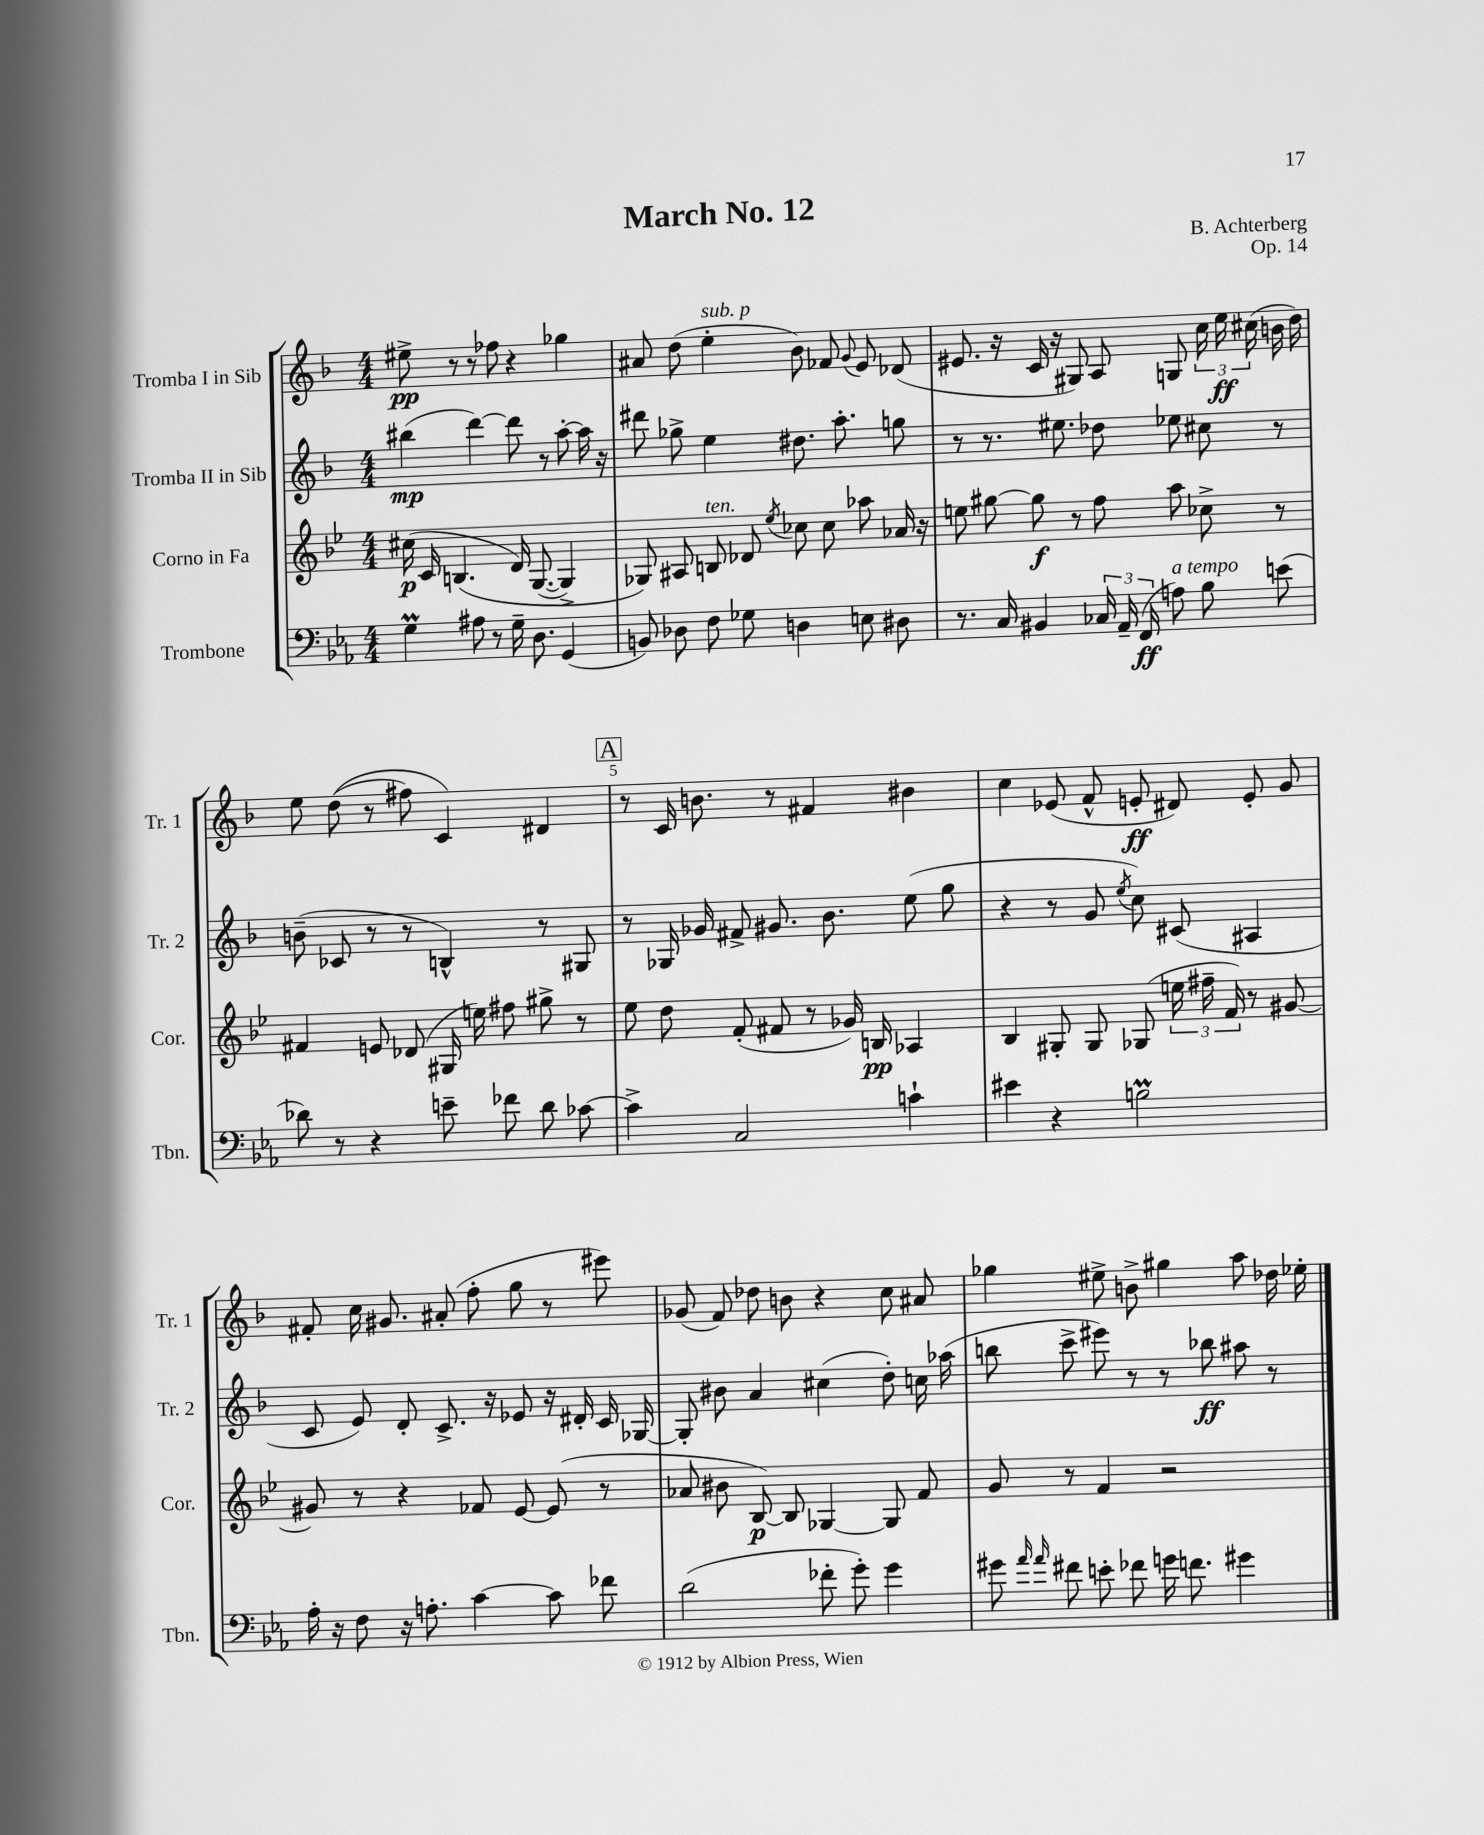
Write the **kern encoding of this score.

**kern	**dynam	**kern	**dynam	**kern	**dynam	**kern	**dynam
*part4	*part4	*part3	*part3	*part2	*part2	*part1	*part1
*staff4	*staff4	*staff3	*staff3	*staff2	*staff2	*staff1	*staff1
*I"Trombone	*	*I"Corno in Fa	*	*I"Tromba II in Sib	*	*I"Tromba I in Sib	*
*I'Tbn.	*	*I'Cor.	*	*I'Tr. 2	*	*I'Tr. 1	*
*clefF4	*	*clefG2	*	*clefG2	*	*clefG2	*
*k[b-e-a-]	*	*k[b-e-]	*	*k[b-]	*	*k[b-]	*
*M4/4	*	*M4/4	*	*M4/4	*	*M4/4	*
=1	=1	=1	=1	=1	=1	=1	=1
4Gm\	.	(16cc#X\	p	(4bb#X\	mp	8ee#X^\	pp
.	.	16c/	.	.	.	.	.
.	.	(4.Bn/	.	.	.	8r	.
8A#X\	.	.	.	[4ddd\)	.	8r	.
8r	.	.	.	.	.	8ff-X\	.
16G~\	.	16d/)	.	8ddd\]	.	4r	.
8.D\	.	([8.G/	.	.	.	.	.
.	.	.	.	8r	.	.	.
(4GG/	.	4G^/])	.	[8aa'\	.	4gg-X\	.
.	.	.	.	16aa\]	.	.	.
.	.	.	.	16r	.	.	.
=2	=2	=2	=2	=2	=2	=2	=2
8BBn/)	.	8G-X/)	.	8ddd#X\	.	8a#X/	.
8D-X\	.	8A#X/	.	8gg-X^\	.	(8dd\	.
!	!	!	!	!	!	!LO:TX:a:i:t=sub. p	!
!	!	!LO:TX:a:i:t=ten.	!	!	!	!	!
8F\	.	8Bn/	.	4ee\	.	4ee'\	.
8G-X\	.	8d-X/	.	.	.	.	.
.	.	8qee-/	.	.	.	.	.
4Dn\	.	8cc-X\	.	8.dd#X\	.	8b-\)	.
.	.	8cc-\	.	.	.	8f-X/	.
.	.	.	.	8.aa'\	.	.	.
.	.	.	.	.	.	8qqg/	.
8En\	.	8aa-X\	.	.	.	8e/	.
8D#X\	.	16a-X/	.	8ggn\	.	(8d-X/	.
.	.	16r	.	.	.	.	.
=3	=3	=3	=3	=3	=3	=3	=3
8.r	.	8een\	.	8r	.	8.e#X/	.
.	.	[8gg#X\	.	8.r	.	.	.
16C/	.	.	.	.	.	16r	.
4BB#X/	.	8gg#\]	f	.	.	16c/	.
.	.	.	.	8.ee#X\	.	16r	.
.	.	8r	.	.	.	8G#X/)	.
24C-X/	.	8ff\	.	8dd-X\	.	8A/	.
24AA-~/	.	.	.	.	.	.	.
(24FF/	ff	.	.	.	.	.	.
!LO:TX:a:i:t=a tempo	!	!	!	!	!	!	!
8An\)	.	8aa\	.	8ee-X\	.	8Gn/	.
8B-\	.	8cc-X^\	.	8cc#X\	.	24cc\	.
.	.	.	.	.	.	24ee\	ff
.	.	.	.	.	.	(24cc#X\	.
(8en\	.	8r	.	8r	.	16bn\	.
.	.	.	.	.	.	16dd\)	.
!!LO:LB:g=z
=4	=4	=4	=4	=4	=4	=4	=4
8d-X\)	.	4f#X/	.	(8bn~\	.	8ee\	.
8r	.	.	.	8c-X/	.	((8dd\	.
4r	.	8en/	.	8r	.	8r	.
.	.	(8d-X/	.	8r	.	8ff#X\)	.
8en~\	.	16G#X/	.	4Bn^^/)	.	4c/)	.
.	.	16een\)	.	.	.	.	.
8f-X\	.	8ff#X\	.	.	.	.	.
8d-\	.	8gg#X^\	.	8r	.	4d#X/	.
[8c-X\	.	8r	.	8G#X/	.	.	.
!!LO:REH:place=s1:t=A
=5	=5	=5	=5	=5	=5	=5	=5
4c-^\]	.	8ee-\	.	8r	.	8r	.
.	.	8dd\	.	16G-X/	.	16c/	.
.	.	.	.	16g-X/	.	8.bn\	.
2C/	.	(8f'/	.	8f#X^/	.	.	.
.	.	8f#X/	.	8.g#X/	.	8r	.
.	.	8r	.	.	.	4f#X/	.
.	.	.	.	8.b-\	.	.	.
.	.	16g-X/)	.	.	.	.	.
.	.	16Bn/	pp	.	.	.	.
4cn`\	.	4A-X/	.	(8ee\	.	4b#X\	.
.	.	.	.	8gg\	.	.	.
=6	=6	=6	=6	=6	=6	=6	=6
4e#X\	.	4B-/	.	4r	.	4cc\	.
4r	.	8G#X'/	.	8r	.	(8e-X/	.
.	.	8G#/	.	8g/	.	8f^^/	.
.	.	.	.	8qee/	.	.	.
2Bnm\	.	(8G-X/	.	8cc\)	.	8en'/	ff
.	.	24een\	.	(8c#X/	.	8d#X/)	.
.	.	24ff#X~\	.	.	.	.	.
.	.	24f/)	.	.	.	.	.
.	.	8r	.	4A#X/	.	8e'/	.
.	.	[8g#X/	.	.	.	8g/	.
!!LO:LB:g=z
=7	=7	=7	=7	=7	=7	=7	=7
16A-'\	.	8g#X/]	.	8c/	.	8f#X'/	.
16r	.	.	.	.	.	.	.
8F\	.	8r	.	8e/)	.	16cc\	.
.	.	.	.	.	.	8.g#X/	.
16r	.	4r	.	8d'/	.	.	.
8.An'\	.	.	.	.	.	.	.
.	.	.	.	8.c^/	.	(8a#X'/	.
[4c\	.	8f-X/	.	.	.	8ff'\	.
.	.	.	.	16r	.	.	.
.	.	[8e-/	.	8e-X/	.	8gg\	.
8c\]	.	(8e-/]	.	16r	.	8r	.
.	.	.	.	16d#X'/	.	.	.
8f-X\	.	8r	.	16c/	.	8eee#X\)	.
.	.	.	.	[16G-X/	.	.	.
=8	=8	=8	=8	=8	=8	=8	=8
(2d\	.	8a-X/	.	8G-'/]	.	(8g-X/	.
.	.	8b#X\	.	8b#X\	.	8f/)	.
.	.	[8B-/)	p	4a/	.	8dd-X\	.
.	.	8B-/]	.	.	.	8bn\	.
8f-X'\	.	[4G-X/	.	(4cc#X\	.	4r	.
8g'\)	.	.	.	.	.	.	.
4g\	.	8G-/]	.	8dd'\)	.	8cc\	.
.	.	8f/	.	16ccn\	.	8a#X/	.
.	.	.	.	(16aa-X\	.	.	.
=9	=9	=9	=9	=9	=9	=9	=9
8g#X\	.	8g/	.	8bbn\	.	4gg-X\	.
16qqa-/	.	.	.	.	.	.	.
16qqa-/	.	.	.	.	.	.	.
8f#X\	.	8r	.	8ccc^\	.	.	.
8en'\	.	4f/	.	8eee#X\)	.	8ee#X^\	.
8f-X\	.	.	.	8r	.	8bn^\	.
16gn\	.	2r	.	8r	.	4gg#X\	.
8.fn\	.	.	.	.	.	.	.
.	.	.	.	8bb-X\	ff	.	.
4g#X\	.	.	.	8aa#X\	.	8aa\	.
.	.	.	.	8r	.	16dd-X\	.
.	.	.	.	.	.	16ee-X'\	.
==	==	==	==	==	==	==	==
*-	*-	*-	*-	*-	*-	*-	*-
